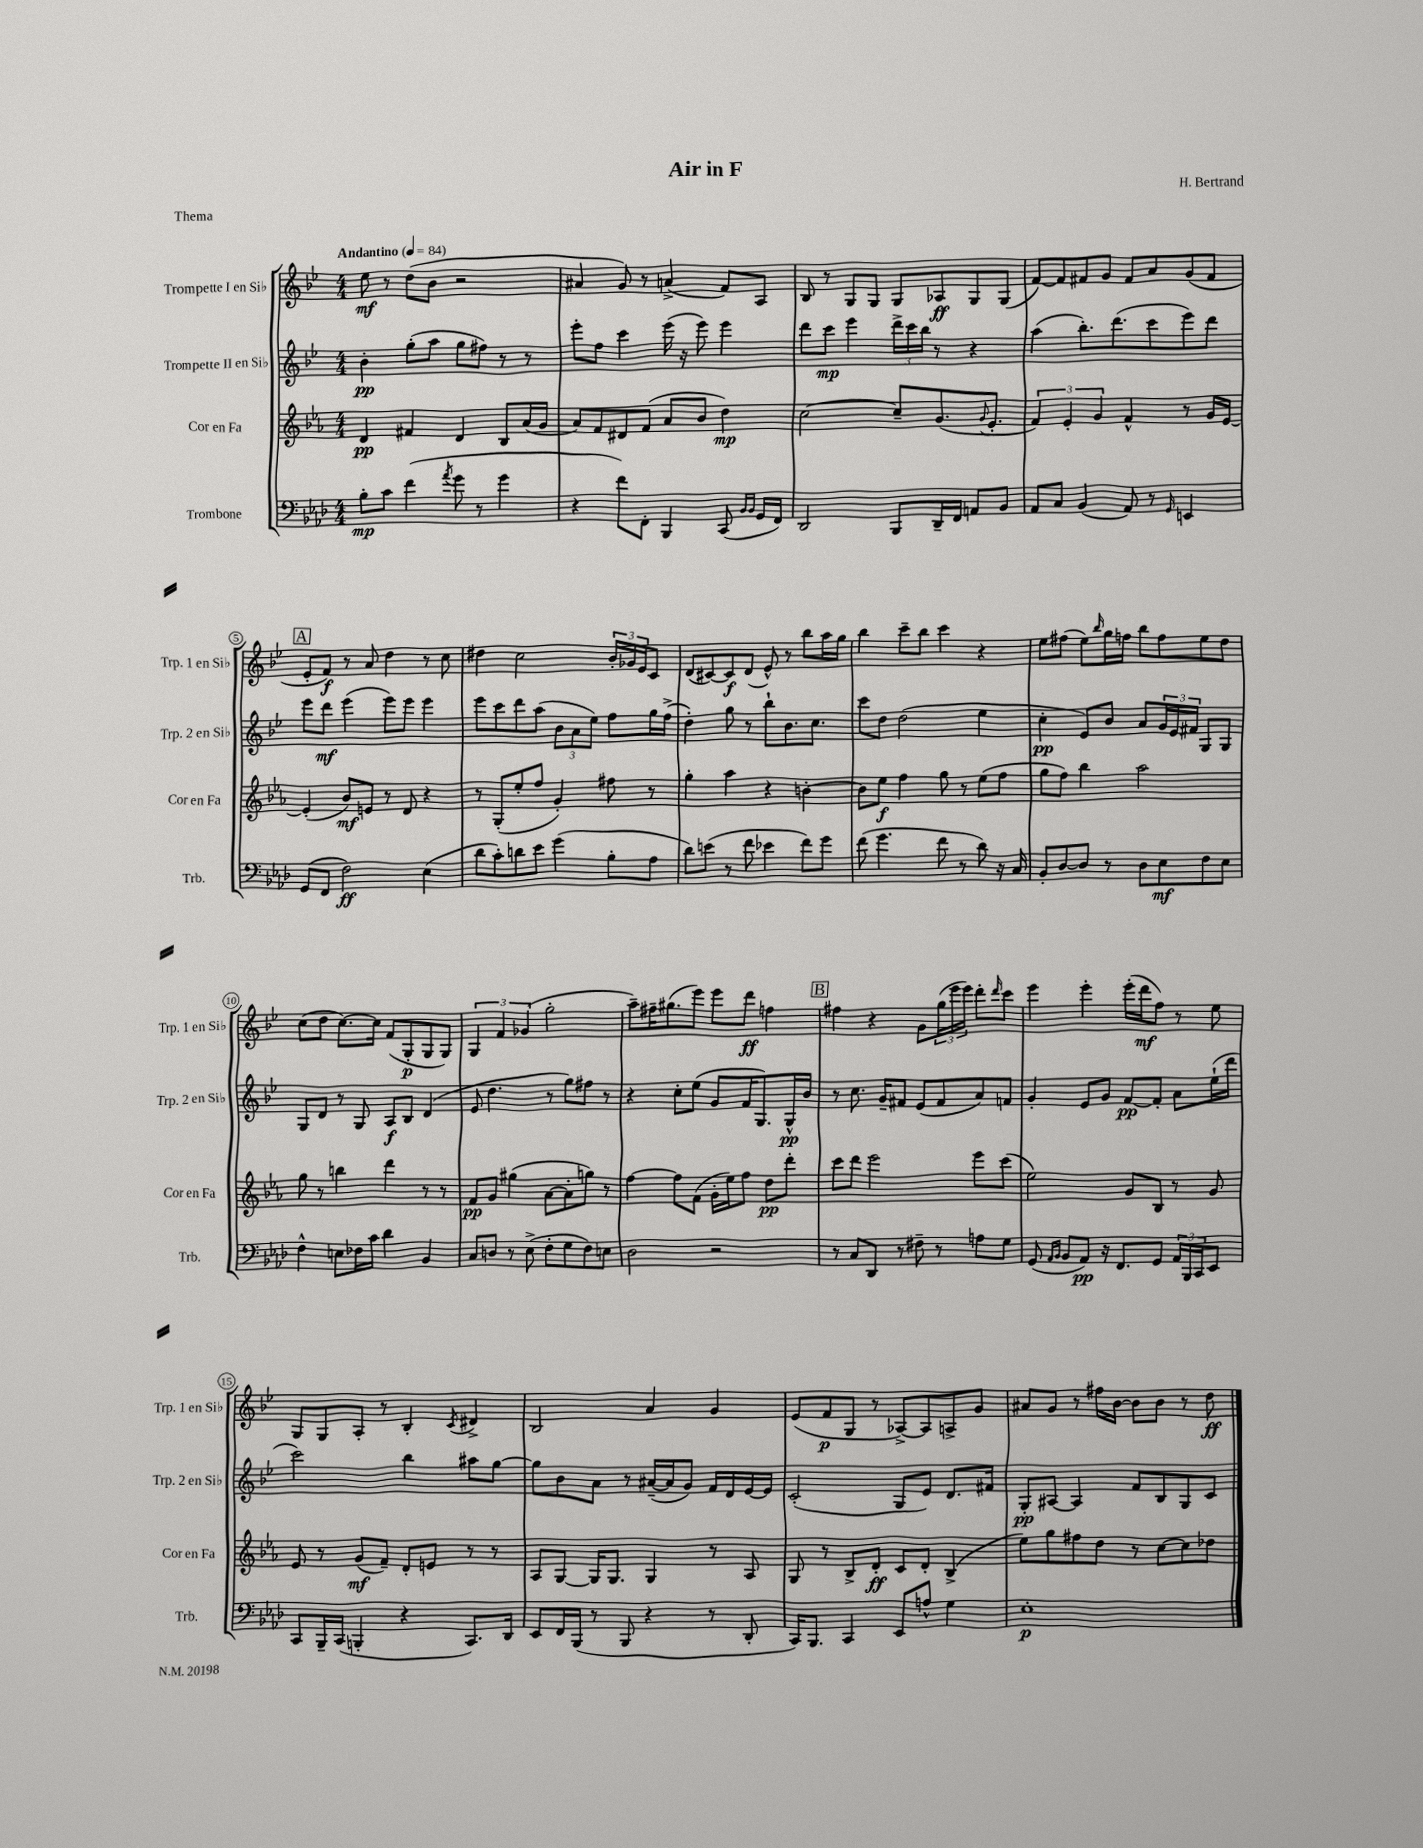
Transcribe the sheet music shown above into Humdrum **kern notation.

**kern	**dynam	**kern	**dynam	**kern	**dynam	**kern	**dynam
*part4	*part4	*part3	*part3	*part2	*part2	*part1	*part1
*staff4	*staff4	*staff3	*staff3	*staff2	*staff2	*staff1	*staff1
*I"Trombone	*	*I"Cor en Fa	*	*I"Trompette II en Si♭	*	*I"Trompette I en Si♭	*
*I'Trb.	*	*I'Cor en Fa	*	*I'Trp. 2 en Si♭	*	*I'Trp. 1 en Si♭	*
*clefF4	*	*clefG2	*	*clefG2	*	*clefG2	*
*k[b-e-a-d-]	*	*k[b-e-a-]	*	*k[b-e-]	*	*k[b-e-]	*
*M4/4	*	*M4/4	*	*M4/4	*	*M4/4	*
*MM84	*	*MM84	*	*MM84	*	*MM84	*
=1	=1	=1	=1	=1	=1	=1	=1
!	!	!	!	!	!	!LO:TX:a:B:t=Andantino	!
8B-'\L	mp	4d/	pp	4b-'\	pp	8ee-\	mf
8c\J	.	.	.	.	.	8r	.
(4f\	.	4f#X/	.	(8gg'\L	.	(8dd\L	.
.	.	.	.	8aa\J	.	8b-\J	.
8qa-/	.	.	.	.	.	.	.
8g\	.	4d/	.	8gg\L	.	2r	.
8r	.	.	.	8ff#X\J)	.	.	.
4g\	.	8B-/L	.	8r	.	.	.
.	.	(16a-/L	.	8r	.	.	.
.	.	16g/JJ	.	.	.	.	.
=2	=2	=2	=2	=2	=2	=2	=2
4r	.	8a-/L)	.	8eee-'\L	.	4a#X/	.
.	.	8f/	.	8ff\J	.	.	.
8f\L)	.	8d#X/	.	4ccc\	.	8g/)	.
8FF'\J	.	(8f/J	.	.	.	8r	.
4BBB-/	.	8a-/L	.	(16eee-\	.	(4an^/	.
.	.	.	.	16r	.	.	.
.	.	8b-/J	.	8eee-\)	.	.	.
(8CC/	.	4dd\)	mp	4eee-\	.	8f/L)	.
16qqBB-/LL	.	.	.	.	.	.	.
16qqBB-/JJ	.	.	.	.	.	.	.
16GG/LL	.	.	.	.	.	8A/J	.
16FF/JJ)	.	.	.	.	.	.	.
=3	=3	=3	=3	=3	=3	=3	=3
2DD-/	.	[2cc\	.	8ddd\L	.	8B-/	.
.	.	.	.	8ccc\J	mp	8r	.
.	.	.	.	4eee-\	.	8G/L	.
.	.	.	.	.	.	8G/J	.
8BBB-/L	.	8cc~/L]	.	24ddd^\LL	.	8G/L	.
.	.	.	.	24ccc\	.	.	.
.	.	.	.	24bb-\JJ	.	.	.
16DD-~/L	.	(8.g/	.	8r	.	8A-X/	ff
16FF/JJ	.	.	.	.	.	.	.
8AAn/L	.	.	.	4r	.	8G/	.
.	.	8qqg/	.	.	.	.	.
.	.	8.e-'/J	.	.	.	.	.
8BB-/J	.	.	.	.	.	(8G/J	.
=4	=4	=4	=4	=4	=4	=4	=4
8AA-/L	.	6f/)	.	(4aa\	.	[8f/L)	.
8C/J	.	.	.	.	.	8f/]	.
.	.	6e-'/	.	.	.	.	.
(4BB-/	.	.	.	8.bb-'\L)	.	8f#X/	.
.	.	6g/	.	.	.	.	.
.	.	.	.	.	.	8g/J	.
.	.	.	.	(8.ddd\	.	.	.
8AA-/)	.	4f^^/	.	.	.	8f#/L	.
8r	.	.	.	8ccc\	.	8a/	.
16qqGG/	.	.	.	.	.	.	.
4EEn/	.	8r	.	8eee-\)	.	(8g/	.
.	.	16g/LL	.	8ddd\J	.	8f#/J	.
.	.	[16e-/JJ	.	.	.	.	.
!!LO:LB:g=z
!!LO:REH:place=s1:t=A
=5	=5	=5	=5	=5	=5	=5	=5
(8GG/L	.	(4e-'/]	.	8eee-\L	.	8e-'/L	.
8FF/J	.	.	.	8ddd\J	mf	8f/J)	f
2F\)	ff	8b-/L)	mf	(4eee-\	.	8r	.
.	.	8en/J	.	.	.	8a/	.
.	.	8r	.	8eee-\L)	.	4dd\	.
.	.	8d/	.	8eee-\J	.	.	.
(4E-\	.	4r	.	4eee-\	.	8r	.
.	.	.	.	.	.	8cc\	.
=6	=6	=6	=6	=6	=6	=6	=6
8d-\L	.	8r	.	8eee-\L	.	4dd#X\	.
8c'\)	.	(8G'/L	.	8ccc\	.	.	.
8dn\	.	8ee-'/	.	8ddd\	.	2cc\	.
8e-\J	.	8ff/J	.	(8aa\J	.	.	.
(4g\	.	4g'/)	.	12b-\L	.	.	.
.	.	.	.	12a\	.	.	.
.	.	.	.	12ee-\J)	.	.	.
8B-'\L	.	8ff#X\	.	8ff\L	.	24b-'/LL	.
.	.	.	.	.	.	24g-X/	.
.	.	.	.	.	.	24e-/J	.
8A-\J	.	8r	.	16gg\L	.	8c/J	.
.	.	.	.	(16ff^\JJ	.	.	.
=7	=7	=7	=7	=7	=7	=7	=7
8d-\L)	.	4gg'\	.	4dd'\)	.	(8d/L	.
(8en\J	.	.	.	.	.	[8c#X/)	.
8r	.	4aa-\	.	8gg\	.	8c#/]	f
8f\	.	.	.	8r	.	(8d/J	.
4e-X\	.	4r	.	8bb-`\L	.	8e-^^/)	.
.	.	.	.	8.b-\	.	8r	.
8f\L)	.	[4bn'\	.	.	.	8bb-\L	.
.	.	.	.	8.cc\J	.	.	.
8g\J	.	.	.	.	.	16aa\L	.
.	.	.	.	.	.	16gg\JJ	.
=8	=8	=8	=8	=8	=8	=8	=8
(8f\	.	8b\L]	.	8ccc\L	.	4bb-\	.
4.g\	.	8ee-\J	f	8dd\J	.	.	.
.	.	4ff\	.	(2dd\	.	8ccc~\L	.
.	.	.	.	.	.	8bb-\J	.
8f\	.	8gg\	.	.	.	4ccc\	.
8r	.	8r	.	.	.	.	.
8d-\)	.	(8ee-\L	.	4ee-\	.	4r	.
16r	.	8ff\J	.	.	.	.	.
16C/	.	.	.	.	.	.	.
=9	=9	=9	=9	=9	=9	=9	=9
8BB-'/L	.	8gg\L	.	4cc'\	pp	8ee-\L	.
[8D-/	.	8ff\J)	.	.	.	(8ff#X\J	.
8D-/J]	.	4bb-\	.	8e-/L)	.	8ee-\L)	.
.	.	.	.	.	.	16qqbb-/	.
8r	.	.	.	8b-/J	.	16gg\L	.
.	.	.	.	.	.	16ffn\JJ	.
8D-\L	.	2aa-\	.	8a/L	.	8bb-\L	.
8E-\	mf	.	.	24g/L	.	8ff\	.
.	.	.	.	24e-/	.	.	.
.	.	.	.	24f#X/JJ	.	.	.
8F\	.	.	.	8G/L	.	8ee-\	.
8E-\J	.	.	.	8G/J	.	8dd\J	.
!!LO:LB:g=z
=10	=10	=10	=10	=10	=10	=10	=10
4F^^\	.	8gg\	.	8G/L	.	(8cc\L	.
.	.	8r	.	8d/J	.	8dd\J	.
8En\L	.	4bbn\	.	8r	.	[8.cc\L)	.
16F-X\L	.	.	.	8G/	.	.	.
16c\JJ	.	.	.	.	.	16cc\Jk]	.
4d-\	.	4ddd\	.	8A/L	f	(8f/L	.
.	.	.	.	8B-/J	.	8G'/	p
4BB-/	.	8r	.	(4d/	.	8G/	.
.	.	8r	.	.	.	8G/J)	.
=11	=11	=11	=11	=11	=11	=11	=11
8C/L	.	8f/L	pp	8e-/	.	6G/	.
8Dn/J	.	8g/J	.	4.dd\	.	.	.
.	.	.	.	.	.	6f/	.
8r	.	(4gg#X\	.	.	.	.	.
.	.	.	.	.	.	(6g-X/	.
(8E-^\	.	.	.	.	.	.	.
8F'\L	.	[8a-\L	.	8r	.	2gg'\	.
8G\	.	8a-'\]	.	8gg\L)	.	.	.
8F\)	.	8ggn\J)	.	8ff#X\J	.	.	.
8En\J	.	8r	.	8r	.	.	.
=12	=12	=12	=12	=12	=12	=12	=12
2D-\	.	[4ff\	.	4r	.	8aa~\L)	.
.	.	.	.	.	.	16ff#X~\K	.
.	.	.	.	.	.	(8.gg#X\	.
.	.	8ff\L]	.	8cc'\L	.	.	.
.	.	(8f\J	.	(8ee-\J	.	8eee-\J)	.
2r	.	16g'\LL	.	8g/L	.	8eee-\L	.
.	.	16ee-\J)	.	.	.	.	.
.	.	8ff\J	.	16f/K	.	8ddd\J	ff
.	.	.	.	8.G/)	.	.	.
.	.	8dd\L	pp	.	.	4ffn\	.
.	.	8ddd'\J	.	16G^^/L	pp	.	.
.	.	.	.	16b-/JJ	.	.	.
!!LO:REH:place=s1:t=B
=13	=13	=13	=13	=13	=13	=13	=13
8r	.	8ccc\L	.	8r	.	4ff#X\	.
8C/L	.	8ddd\J	.	8.cc\	.	.	.
8DD-/J	.	2eee-\	.	.	.	4r	.
.	.	.	.	16g~/KL	.	.	.
8r	.	.	.	8f#X/J	.	.	.
8F#X~\	.	.	.	(8e-/L	.	8g\L	.
8r	.	.	.	8f#/	.	(24gg\L	.
.	.	.	.	.	.	24eee-\	.
.	.	.	.	.	.	24eee-\JJ)	.
8An\L	.	8eee-\L	.	8a/)	.	8ddd'\L	.
.	.	.	.	.	.	16qqddd/	.
8G\J	.	(8ccc\J	.	8fn/J	.	8ccc\J	.
=14	=14	=14	=14	=14	=14	=14	=14
(8GG/	.	2ee-\)	.	4g'/	.	4eee-\	.
16qqAA-/LL	.	.	.	.	.	.	.
16qqBB-/JJ	.	.	.	.	.	.	.
8BB-/L	.	.	.	.	.	.	.
8AA-/J)	pp	.	.	8e-/L	.	4eee-'\	.
16r	.	.	.	8g/J	.	.	.
8.FF/L	.	.	.	.	.	.	.
.	.	8g/L	.	[8f/L	pp	(16eee-'\LL	.
.	.	.	.	.	.	16ddd\J	mf
8GG/J	.	8B-/J	.	8f'/J]	.	8ff\J)	.
24AA-/LL	.	8r	.	8a\L	.	8r	.
24BBB-/	.	.	.	.	.	.	.
24CC/J	.	.	.	.	.	.	.
8EE-/J	.	8g/	.	(16ee-`\L	.	8ee-\	.
.	.	.	.	16ddd\JJ	.	.	.
!!LO:LB:g=z
=15	=15	=15	=15	=15	=15	=15	=15
8CC/L	.	8e-/	.	2ccc\)	.	8G/L	.
16BBB-~/L	.	8r	.	.	.	8G/	.
(16CC/JJ	.	.	.	.	.	.	.
4BBBn'/	.	(8g/L	mf	.	.	8A'/J	.
.	.	8f~/J)	.	.	.	8r	.
4r	.	8d'/L	.	4bb-\	.	4B-'/	.
.	.	8en/J	.	.	.	.	.
.	.	.	.	.	.	8qc/	.
8.CC/L)	.	8r	.	8aa#X\L	.	4d#X^/	.
.	.	8r	.	[8gg\J	.	.	.
16DD-/Jk	.	.	.	.	.	.	.
=16	=16	=16	=16	=16	=16	=16	=16
8EE-/L	.	8A-/L	.	8gg\L]	.	2B-/	.
16FF/L	.	[8G/J	.	8b-\	.	.	.
(16BBB-/JJ	.	.	.	.	.	.	.
8r	.	16G/KL]	.	8a\J	.	.	.
.	.	8.G/J	.	.	.	.	.
8BBB-/	.	.	.	8r	.	.	.
4r	.	4G/	.	([16a#X~/LL	.	4a/	.
.	.	.	.	16a#/J]	.	.	.
.	.	.	.	8g/J)	.	.	.
8r	.	8r	.	16f/LL	.	4g/	.
.	.	.	.	16d/	.	.	.
8DD-'/	.	8A-/	.	[16e-/	.	.	.
.	.	.	.	16e-/JJ]	.	.	.
=17	=17	=17	=17	=17	=17	=17	=17
16CC/KL)	.	8G/	.	(2c'/	.	(8e-/L	.
8.BBB-/J	.	.	.	.	.	.	.
.	.	8r	.	.	.	8f/	p
4CC/	.	8B-^/L	.	.	.	8G/J	.
.	.	8d'/J	ff	.	.	8r	.
8EE-/L	.	8c/L	.	8G/L	.	[8A-X^/L)	.
8An^^/J	.	8d'/J	.	8e-/J)	.	8A-/]	.
4G\	.	(4B-^/	.	8.d/L	.	8An^/	.
.	.	.	.	.	.	8g/J	.
.	.	.	.	16f#X/Jk	.	.	.
=18	=18	=18	=18	=18	=18	=18	=18
1E-'	p	8ee-\L)	.	8G'/L	pp	8a#X/L	.
.	.	8gg\	.	[8A#X/J	.	8g/J	.
.	.	8ff#X\	.	4A#/]	.	8r	.
.	.	8dd\J	.	.	.	16ff#X\LL	.
.	.	.	.	.	.	[16b-\JJ	.
.	.	8r	.	8f/L	.	8b-\L]	.
.	.	[8cc\L	.	8B-/	.	8b-\J	.
.	.	8cc\]	.	8G/	.	8r	.
.	.	8dd-X\J	.	8c/J	.	8dd\	ff
==	==	==	==	==	==	==	==
*-	*-	*-	*-	*-	*-	*-	*-
